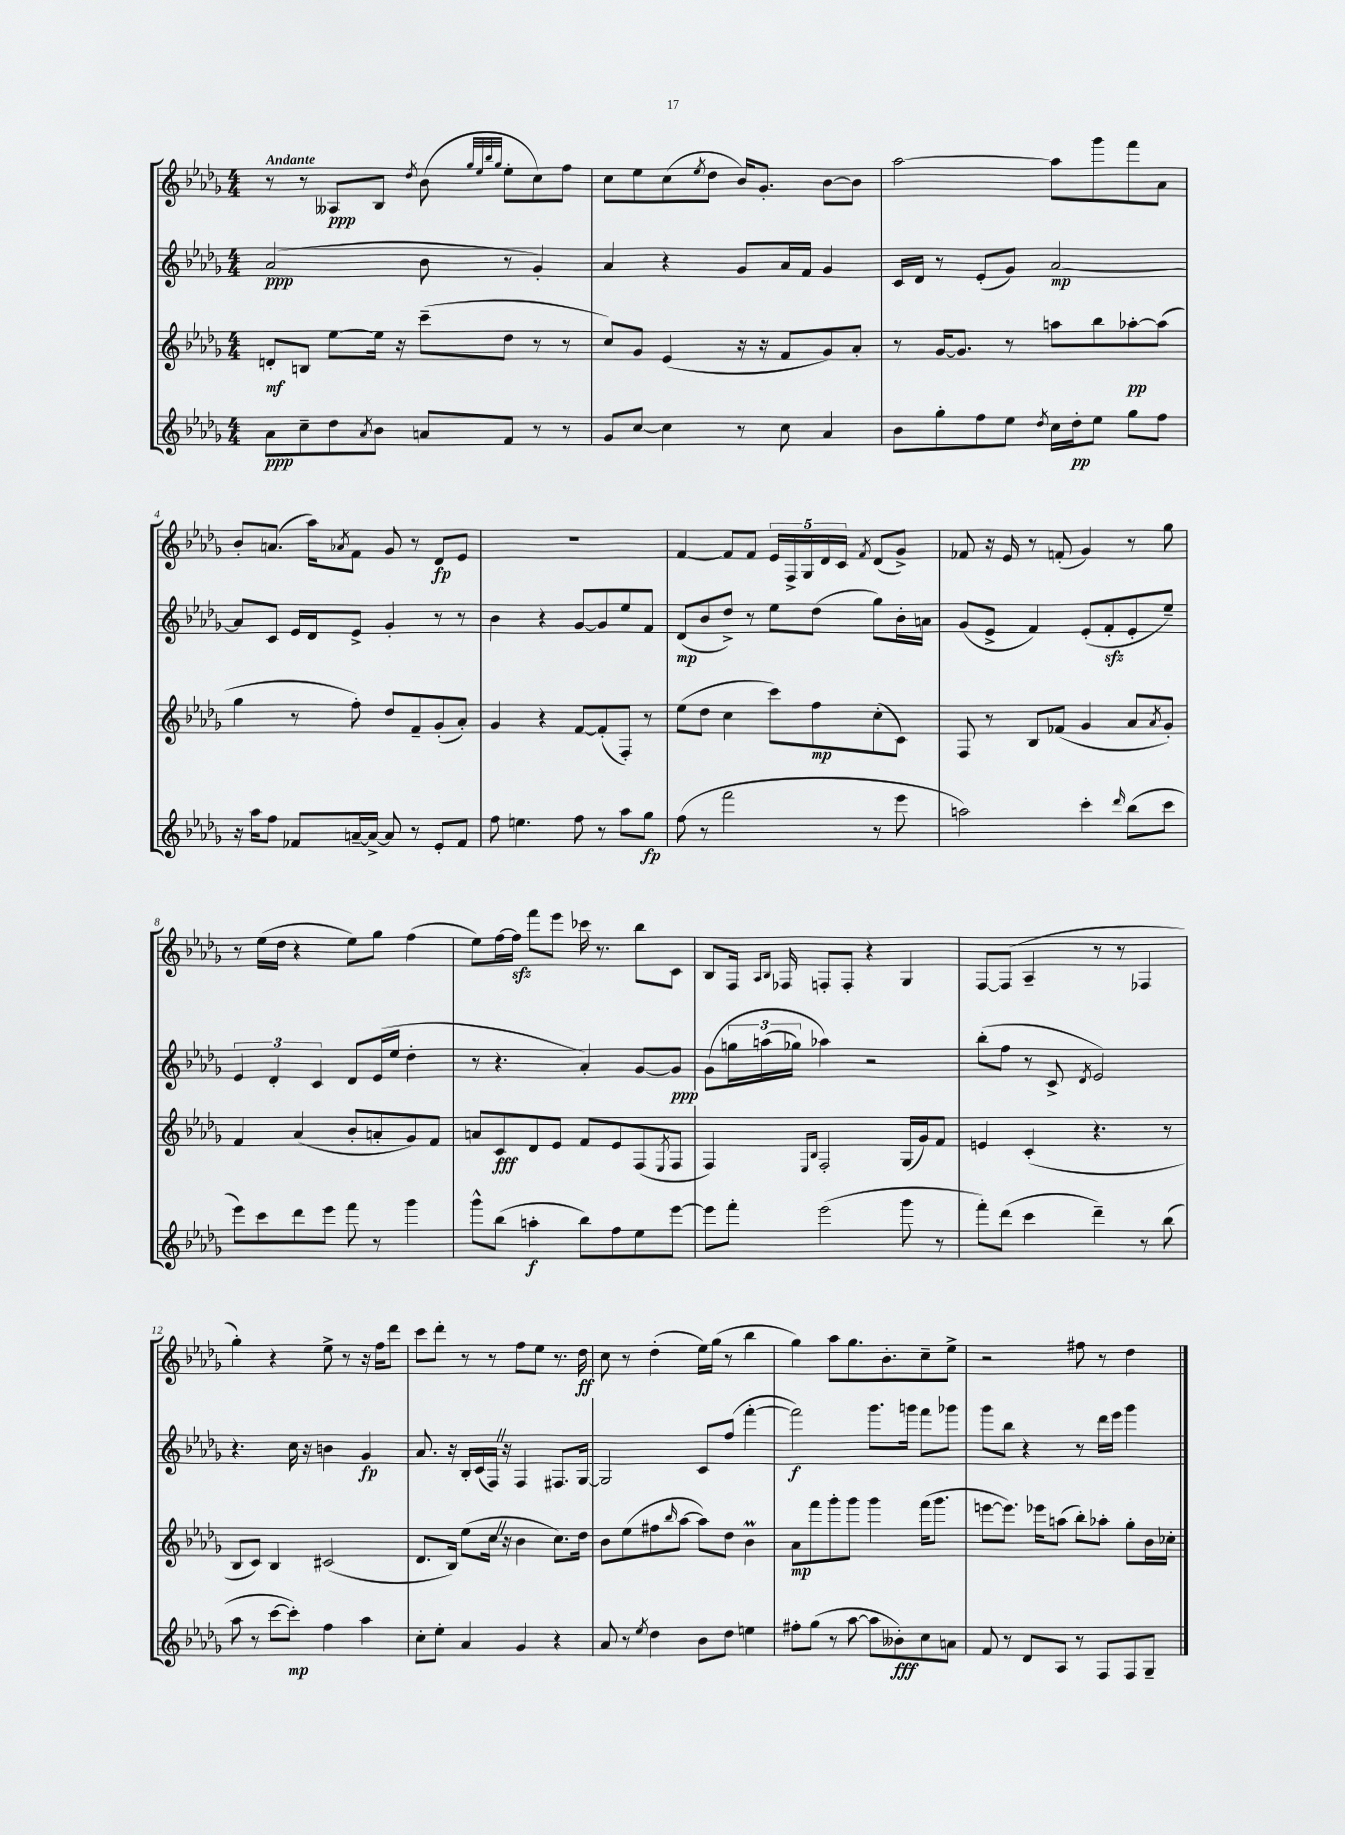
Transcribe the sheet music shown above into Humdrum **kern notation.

**kern	**kern	**kern	**kern
*staff4	*staff3	*staff2	*staff1
*clefG2	*clefG2	*clefG2	*clefG2
*k[b-e-a-d-g-]	*k[b-e-a-d-g-]	*k[b-e-a-d-g-]	*k[b-e-a-d-g-]
*M4/4	*M4/4	*M4/4	*M4/4
8a-	8d'	(2a-	8r
8cc~	8B	.	8r
8dd-	[8ee-	.	8A--
8qa-	.	.	.
8b-	16ee-]	.	8B-
.	16r	.	.
.	.	.	8qdd-
8a	(8ccc~	8b-	(8b-
.	.	.	32qqgg-
.	.	.	32qqee-
.	.	.	32qqbb-
.	.	.	32qqgg-
8f	8dd-	8r	8ee-'
8r	8r	4g-')	8cc)
8r	8r	.	8ff
=	=	=	=
8g-	8cc)	4a-	8cc
[8cc	8g-	.	8ee-
4cc]	(4e-	4r	(8cc
.	.	.	8qee-
.	.	.	8dd-
8r	16r	8g-	16b-)
.	16r	.	8.g-'
8cc	8f	16a-	.
.	.	16f	.
4a-	8g-)	4g-	[8b-
.	8a-'	.	8b-]
=	=	=	=
8b-	8r	16c	[2aa-
.	.	16d-	.
8gg-'	[16g-	8r	.
.	8.g-]	.	.
8ff	.	(8e-'	.
8ee-	8r	8g-)	.
8qdd-	.	.	.
16cc	8aa	[2a-	8aa-]
16dd-'	.	.	.
8ee-	8bb-	.	8ggg-
8gg-	[8aa-'	.	8fff
8ff	(8aa-]	.	8a-
=	=	=	=
16r	4gg-	8a-]	8b-'
16aa-	.	.	.
8ff	.	8c	(8.a
8f-	8r	16e-	.
.	.	16d-	16aa-)
.	.	.	8qa-
[16a~	8ff')	8e-^	8f
16a^_	.	.	.
8a]	8dd-	4g-'	8g-
8r	8f~	.	8r
8e-'	(8g-'	8r	8d-
8f-	8a-')	8r	8e-
=	=	=	=
8ff	4g-	4b-	1r
4.ee	.	.	.
.	4r	4r	.
8ff	[8f	[8g-	.
8r	(8f']	8g-]	.
8aa-	8F')	8ee-	.
8gg-	8r	8f	.
=	=	=	=
(8ff	(8ee-	(8d-	[4f
8r	8dd-	8b-	.
2fff	4cc	8dd-^)	8f]
.	.	8r	8f
.	8ccc)	8ee-	20e-
.	.	.	20F^
.	.	.	20G-
.	8ff	(8dd-	.
.	.	.	20d-
.	.	.	20c
.	.	.	8qf
8r	(8cc'	8gg-)	(8d-
8eee-	8c)	16b-'	8g-^)
.	.	16a	.
=	=	=	=
2aa)	8F	(8g-	8f-
.	8r	8e-^	16r
.	.	.	16e-
.	8B-	4f)	8r
.	(8f-	.	(8f'
4ccc'	4g-	(8e-'	4g-)
.	.	8f'	.
16qqddd-	.	.	.
(8bb-	8a-	8e-'	8r
.	8qa-	.	.
8ccc	8g-')	8ee-~)	8gg-
=	=	=	=
8eee-)	4f	6e-	8r
8ccc	.	.	(16ee-
.	.	6d-'	.
.	.	.	16dd-
8ddd-	(4a-	.	4r
.	.	6c	.
8eee-	.	.	.
8fff	8b-'	8d-	8ee-)
8r	8a'	(16e-	8gg-
.	.	16ee-	.
4ggg-	8g-)	4dd-'	(4ff
.	8f	.	.
=	=	=	=
8ggg-^^	8a	8r	8ee-)
(8bb-	8c	4.r	[16ff
.	.	.	16ff]
4aa'	8d-	.	8fff
.	8e-	.	8eee-
8bb-)	8f	4a-')	16ccc-
.	.	.	8.r
8ff	8e-	.	.
8ee-	(8F	[8g-	8bb-
.	8qE-	.	.
[8eee-	8F	8g-]	8c
=	=	=	=
8eee-]	4F)	&(8g-	8B-
8fff'	.	24gg	16F
.	.	(24aa	.
.	.	.	16qqA-
.	.	.	16qqB-
.	.	.	16F-
.	.	24gg-)	.
.	16qqE-	.	.
.	16qqB-	.	.
(2eee-	2F'	4aa-&)	8F'
.	.	.	8F'
.	.	2r	4r
8ggg-	(16G-	.	4G-
.	16g-)	.	.
8r	8f	.	.
=	=	=	=
8fff')	4e	(8bb-'	[8F
(8ddd-	.	8ff	(8F]
4ccc	(4c'	8r	4A-~
.	.	8c^	.
.	.	8qd-	.
4ddd-~)	4.r	2e-)	8r
.	.	.	8r
8r	.	.	4F-
(8bb-	8r	.	.
=	=	=	=
8aa-	8B-	4.r	4gg-')
8r	8c)	.	.
[8ccc	4B-	.	4r
8ccc'])	.	16cc	.
.	.	16r	.
4ff	(2c#	4b	8ee-^
.	.	.	8r
4aa-	.	4g-	16r
.	.	.	16ff
.	.	.	8ddd-
=	=	=	=
8cc'	8.d-	8.a-	8ccc
8ee-'	.	.	8ddd-'
.	16B-)	16r	.
4a-	(8ee-	16B-'	8r
.	.	(16c	.
.	16cc	16F)	8r
.	16r	16r	.
4g-	4b-	4F	8ff
.	.	.	8ee-
4r	8.cc)	8.F#	8.r
.	16dd-	[16G-	16dd-
=	=	=	=
8a-	8b-	2G-]	8cc
8r	(8ee-	.	8r
8qee-	.	.	.
4dd-	8ff#	.	(4dd-'
.	16qqbb-	.	.
.	[8aa-	.	.
8b-	8aa-])	8c	16ee-)
.	.	.	(16gg-
8dd-	8dd-	(8ff	8r
4ee	4b-	[4fff'	4bb-
=	=	=	=
8ff#'	8a-	2fff])	4gg-)
(8gg-	8fff	.	.
8r	8ggg-'	.	8aa-
[8aa-	8ggg-	.	8.gg-
8aa-]	4ggg-	8.ggg-	.
.	.	.	8.b-'
8b--')	.	.	.
.	.	16ggg	.
8cc	(16fff	8fff	8cc~
.	8.ggg-	.	.
8a	.	8ggg-	8ee-^
=	=	=	=
8f	[8eee	8ggg-	2r
8r	8.eee])	8bb-	.
8d-	.	4r	.
.	16eee-	.	.
8A-	(8aa	.	.
8r	8bb-')	8r	8ff#
8F	8aa-'	16ddd-	8r
.	.	16eee-	.
8F	8gg-'	4ggg-	4dd-
8G-~	16b-	.	.
.	16cc-'	.	.
==	==	==	==
*-	*-	*-	*-
